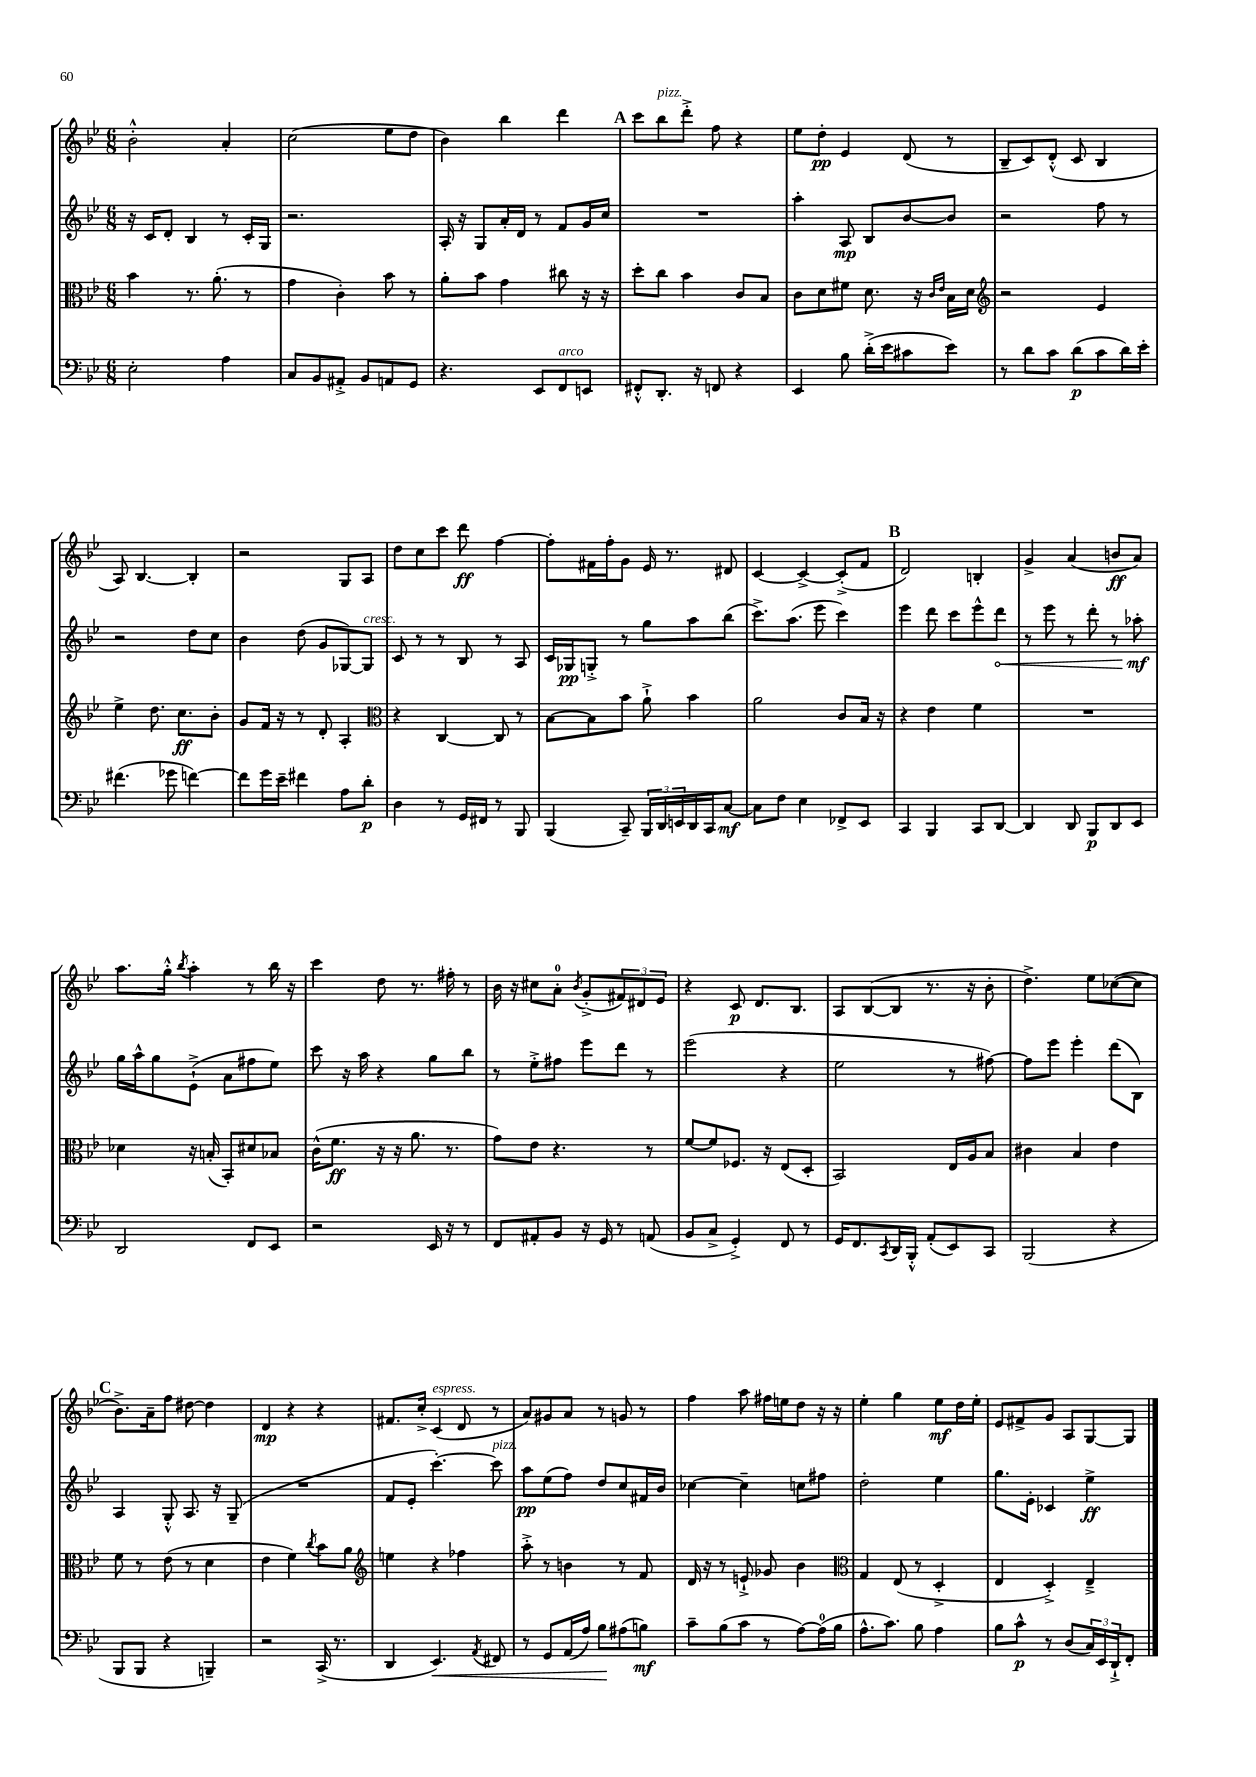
<<
\new StaffGroup <<
\new Staff = "s0" {
    \clef treble \key bes \major \numericTimeSignature \time 6/8
    bes'2-.-^ a'4-. |
    c''2( ees''8 d''8 |
    bes'4) bes''4 d'''4 |
    \mark \markup { \bold "A" } c'''8 bes''8^\markup { \italic "pizz." } d'''8-.-> f''8 r4 |
    ees''8 d''8-.\pp ees'4 d'8( r8 |
    bes8-- c'8) d'8-.-^( c'8 bes4 |
    a8) bes4.~ bes4-. |
    r2 g8 a8 |
    d''8 c''8 c'''8 d'''8\ff f''4~ |
    f''8-. fis'16 f''16-. g'8 ees'16 r8. dis'8 |
    c'4~ c'4~-> c'8-.->( f'8 |
    \mark \markup { \bold "B" } d'2) b4-. |
    g'4-> a'4( b'8\ff a'8) |
    a''8. g''16-.-^ \acciaccatura { bes''8 } a''4-. r8 bes''16 r16 |
    c'''4 d''8 r8. fis''16-. r8 |
    bes'16 r16 cis''8 a'8-0-. \acciaccatura { bes'8 } g'8-.->( \tuplet 3/2 { fis'8) dis'8 ees'8 } |
    r4 c'8\p d'8. bes8. |
    a8 bes8~( bes8 r8. r16 bes'8-. |
    d''4.->) ees''8 ces''8~( ces''8 |
    \mark \markup { \bold "C" } bes'8.->) a'16-- f''8 dis''8~ dis''4 |
    d'4\mp r4 r4 |
    fis'8. c''16-.-> c'4^\markup { \italic "espress." }( d'8 r8 |
    a'8) gis'8 a'8 r8 g'8 r8 |
    f''4 a''8 fis''16 e''16 d''8 r16 r16 |
    ees''4-. g''4 ees''8\mf d''16 ees''16-. |
    ees'8 fis'8-> g'8 a8 g8~ g8 \bar "|." |
}
\new Staff = "s1" {
    \clef treble \key bes \major \numericTimeSignature \time 6/8
    r16 c'16 d'8-. bes4 r8 c'16-. g16 |
    r2. |
    a16-. r16 g8 a'16-. d'16 r8 f'8 g'16 c''16 |
    \mark \markup { \bold "A" } R2. |
    a''4-. a8\mp bes8 bes'8~ bes'8 |
    r2 f''8 r8 |
    r2 d''8 c''8 |
    bes'4 d''8( g'8 ges8~) ges8^\markup { \italic "cresc." } |
    c'8 r8 r8 bes8 r8 a8 |
    c'16 ges16\pp g8-.-> r8 g''8 a''8 bes''8( |
    c'''8.->) a''8.( ees'''8 c'''4) |
    \mark \markup { \bold "B" } ees'''4 d'''8 c'''8 ees'''8-^ \once \override Hairpin.circled-tip = ##t d'''8\< |
    r8 ees'''8 r8 d'''8-. r8 aes''8-.\mf\! |
    g''16 a''16-^ g''8 ees'8-!->( a'8 fis''8 ees''8) |
    c'''8 r16 a''16 r4 g''8 bes''8 |
    r8 ees''8-.-> fis''8 ees'''8 d'''8 r8 |
    ees'''2( r4 |
    ees''2 r8 fis''8~) |
    fis''8 ees'''8 ees'''4-. d'''8( bes8) |
    \mark \markup { \bold "C" } a4 g8-.-^ a8. r16 g8--( |
    R2. |
    f'8 ees'8-. c'''4.~-.) c'''8^\markup { \italic "pizz." } |
    a''8\pp ees''8( f''8) d''8 c''8 fis'16 bes'16 |
    ces''4~ ces''4-- c''8 fis''8 |
    d''2-. ees''4 |
    g''8. ees'16-. ces'4 ees''4->\ff \bar "|." |
}
\new Staff = "s2" {
    \clef alto \key bes \major \numericTimeSignature \time 6/8
    bes'4 r8. a'8.-.( r8 |
    g'4 c'4-.) bes'8 r8 |
    a'8-. bes'8 g'4 cis''8 r16 r16 |
    \mark \markup { \bold "A" } d''8-. c''8 bes'4 c'8 bes8 |
    c'8 d'8 fis'8 d'8. r16 \grace { c'16 ees'16 } bes16 d'16 |
    \clef treble r2 ees'4 |
    ees''4-> d''8. c''8.\ff bes'8-. |
    g'8 f'16 r16 r8 d'8-. a4-. |
    \clef alto r4 c4~ c8 r8 |
    bes8~ bes8 bes'8 a'8-!-> bes'4 |
    a'2 c'8 bes16 r16 |
    \mark \markup { \bold "B" } r4 ees'4 f'4 |
    R2. |
    des'4 r16 b16-.( bes,8-.) dis'8 bes8 |
    c'16-^( f'8.\ff r16 r16 a'8. r8. |
    g'8) ees'8 r4. r8 |
    f'8~ f'8 fes8. r16 ees8( d8-. |
    bes,2) ees16 a16 bes8 |
    cis'4 bes4 ees'4 |
    \mark \markup { \bold "C" } f'8 r8 ees'8( r8 d'4 |
    ees'4 f'4) \acciaccatura { c''8 } bes'8 a'8 |
    \clef treble e''4 r4 fes''4 |
    a''8-.-> r8 b'4 r8 f'8 |
    d'16 r16 r8 e'8-!-> ges'8 bes'4 |
    \clef alto g4 ees8( r8 d4-.-> |
    ees4 d4-.->) ees4---> \bar "|." |
}
\new Staff = "s3" {
    \clef bass \key bes \major \numericTimeSignature \time 6/8
    ees2-. a4 |
    c8 bes,8 ais,8-.-> bes,8 a,8 g,8 |
    r4. ees,8 f,8^\markup { \italic "arco" } e,8 |
    \mark \markup { \bold "A" } fis,8-.-^ d,8.-. r16 f,8 r4 |
    ees,4 bes8 d'16-.->( ees'16 cis'8 ees'8) |
    r8 d'8 c'8 d'8\p( c'8 d'16) ees'16-. |
    fis'4.( ges'8 f'4~) |
    f'8 g'16 ees'16-- fis'4 a8 d'8-.\p |
    d4 r8 g,16 fis,16 r8 bes,,8 |
    bes,,4( c,8--) \tuplet 3/2 { bes,,16 d,16 e,16 } d,16 c,16 c8~\mf |
    c8 f8 ees4 fes,8-> ees,8 |
    \mark \markup { \bold "B" } c,4 bes,,4 c,8 d,8~ |
    d,4 d,8 bes,,8\p d,8 ees,8 |
    d,2 f,8 ees,8 |
    r2 ees,16 r16 r8 |
    f,8 ais,8-. bes,8 r16 g,16 r8 a,8( |
    bes,8 c8-> g,4-.->) f,8 r8 |
    g,16 f,8. \acciaccatura { c,8 } d,16 bes,,16-.-^ a,8-.( ees,8) c,8 |
    bes,,2( r4 |
    \mark \markup { \bold "C" } bes,,8 bes,,8 r4 b,,4--) |
    r2 c,16->( r8. |
    d,4 ees,4.\<) \acciaccatura { a,8 } fis,8 |
    r8 g,8 a,16( a16) bes8\! ais8( b8\mf) |
    c'8-- bes8( c'8 r8 a8~) a16-0( bes16 |
    a8.-^ c'8.) bes8 a4 |
    bes8 c'8-^\p r8 d8( \tuplet 3/2 { c16) ees,16 d,16-!-> } f,8-. \bar "|." |
}
>>
>>
\layout { \context { \Score \remove "Bar_number_engraver" } }
